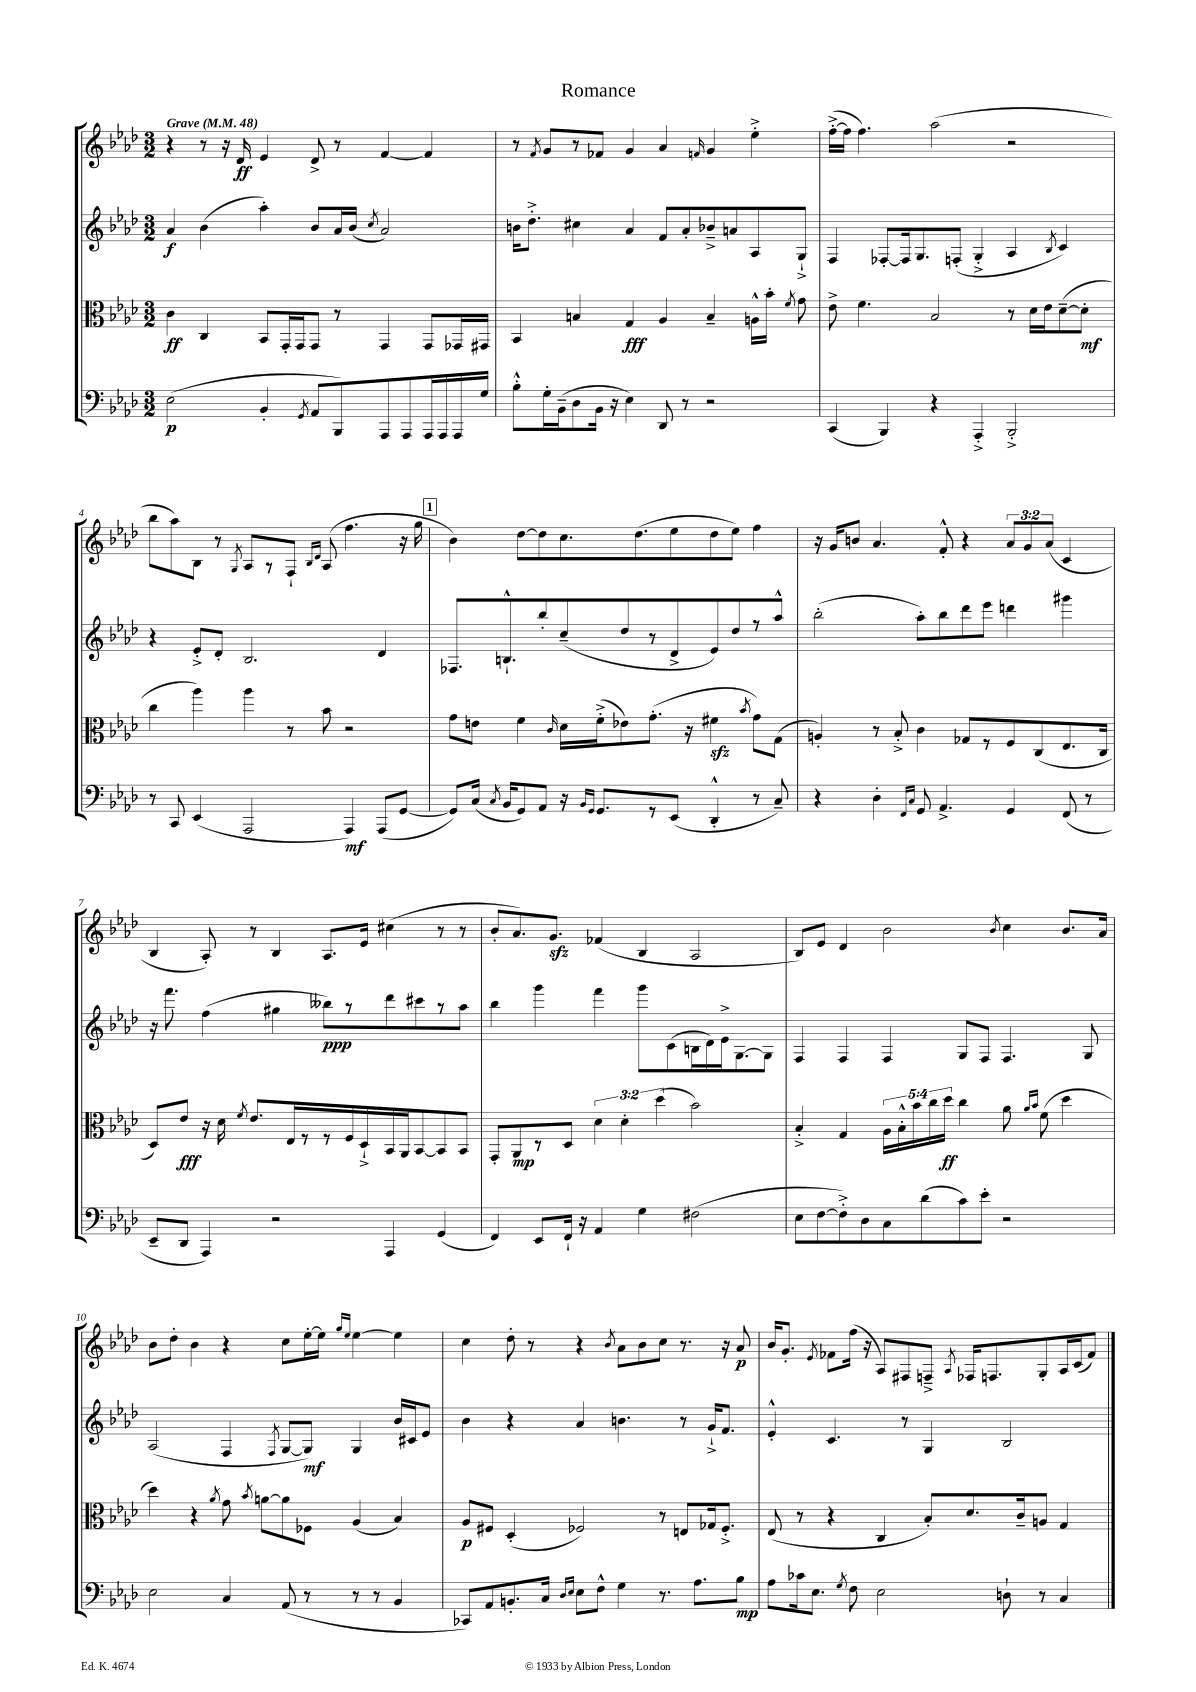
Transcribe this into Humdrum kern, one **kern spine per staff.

**kern	**kern	**kern	**kern
*staff4	*staff3	*staff2	*staff1
*clefF4	*clefC3	*clefG2	*clefG2
*k[b-e-a-d-]	*k[b-e-a-d-]	*k[b-e-a-d-]	*k[b-e-a-d-]
*M3/2	*M3/2	*M3/2	*M3/2
*MM48	*MM48	*MM48	*MM48
(2E-	4c	4a-	4r
.	4C	(4b-	8r
.	.	.	16r
.	.	.	16d-
4BB-'	8BB-	4aa-')	4e-
.	16GG'	.	.
.	16GG	.	.
8qGG	.	.	.
8AA-	8GG	8b-	8d-^
8BBB-)	8r	16a-	8r
.	.	(16b-	.
.	.	8qcc	.
8AAA-	4GG	2a-)	[4f
8AAA-	.	.	.
16AAA-	8GG	.	4f]
16AAA-	.	.	.
16AAA-	16GG-	.	.
16G	16GG#	.	.
=	=	=	=
8B-'^^	4BB-	16b	8r
.	.	8.dd-'^	.
.	.	.	8qf
16G'	.	.	8g
(16BB-~	.	.	.
8D-	4B	4cc#	8r
16BB-	.	.	8f-
16r	.	.	.
4E-)	4G	4a-	4g
8DD-	4A-	8f	4a-
8r	.	8a-'	.
.	.	.	16qqf
2r	4B~	8b-~^	4g
.	.	8a	.
.	16A^^	8A-	4ee-'^
.	16b-'	.	.
.	8qf	.	.
.	8g	8G`^	.
=	=	=	=
(4CC	8e-^	4F	([16ff'^
.	.	.	16ff]
.	4.f	.	4.ff)
4BBB-)	.	[8F-'	.
.	.	16F-]	.
.	.	8.G	.
4r	2B-	.	(2aa-
.	.	(8F'	.
4AAA-'^	.	4G'^	.
2BBB-'^	8r	4A-	2r
.	16d-	.	.
.	16e-	.	.
.	.	8qB-	.
.	([8d-~	4c)	.
.	8d-']	.	.
=	=	=	=
8r	4cc	4r	8bb-
8CC	.	.	8aa-)
(4EE-	4aa-)	8e-'^	8B-
.	.	8d-'	8r
.	.	.	8qG
2AAA-	4aa-	2.B-	8A-
.	.	.	8r
.	8r	.	8F`
.	.	.	16qqB-
.	.	.	16qqd-
.	8b-	.	(8A-
4AAA-)	2r	.	4.ff
(8AAA-	.	4d-	.
[8GG	.	.	16r
.	.	.	16gg
=	=	=	=
8GG])	8g	8.F-	4b-)
(16C	8e	.	.
8qC	.	.	.
16BB-	.	8.B`^^	.
8GG)	4f	.	[8dd-
8AA-	.	8bb-'	8dd-]
.	16qqc	.	.
16r	16d-	(8cc~	8.cc
16qqBB-	.	.	.
16qqGG	.	.	.
8.GG	(16f'^	.	.
.	8e-)	8dd-	.
.	.	.	(8.dd-
8r	(8.g'	8r	.
(8EE-	.	8d-^	8ee-
.	16r	.	.
4DD-'^^	4f#	8e-)	8dd-
.	.	8dd-	8ee-)
.	8qb-	.	.
8r	8g)	8r	4ff
8C~)	(8G	8aa-^^	.
=	=	=	=
4r	4A')	(2bb-'	16r
.	.	.	16g
.	.	.	8b
4D-'	8r	.	4.a-
.	8B-'^	.	.
16qqFF	.	.	.
16qqC	.	.	.
8GG	4c	8aa-')	.
4.AA-^	.	8bb-	8f'^^
.	8G-	8ddd-	4r
.	8r	8eee-	.
4GG	8F	4ddd	12a-
.	.	.	12g
.	(8C	.	.
.	.	.	(12a-
(8FF	8.E-	4ggg#	4c
8r	.	.	.
.	16C	.	.
=	=	=	=
8EE-~	8D-)	16r	4B-
.	.	8.fff	.
8DD-	8e-	.	.
4AAA-)	16r	(4ff	8A-')
.	16d-	.	.
.	8qf	.	.
.	8.e-	.	8r
2r	.	4gg#	4B-
.	16E-	.	.
.	8r	.	.
.	8r	8bb--)	8.A-
.	16F	8r	.
.	16D-`^	.	16e-
4AAA-	16BB-	8ddd-	(4cc#
.	16AA-	.	.
.	[8BB-	8ccc#	.
(4GG	8BB-]	8r	8r
.	8BB-	8aa-	8r
=	=	=	=
4FF)	8GG'	4bb-	8b-'
.	8AA-	.	8.a-)
8EE-	8r	4ggg	.
.	.	.	8.g
16FF`	8D-	.	.
16r	.	.	.
4AA-	6d-	4fff	(4f-
.	6d-'	.	.
4G	.	8ggg	4B-
.	(6dd-	.	.
.	.	(8c	.
(2F#	2b-)	16B	2A-
.	.	16d-)	.
.	.	16e-^	.
.	.	[8.G	.
.	.	8G]	.
=	=	=	=
8E-	4B-'^	4F	8B-)
[8F	.	.	8e-
8F'^])	4G	4F	4d-
8D-	.	.	.
8C	20A-	4F	2b-
.	20B-'^^	.	.
.	20b-	.	.
(8d-	.	.	.
.	20cc	.	.
.	20dd-	.	.
8c)	4cc	8G	.
8e-'	.	8F	.
.	.	.	8qb-
2r	8a-	4.F	4cc
.	16qqa-	.	.
.	16qqb-	.	.
.	(8f	.	.
.	4dd-	.	8.b-
.	.	8G	.
.	.	.	16a-
=	=	=	=
2E-	4dd-)	(2A-	8b-
.	.	.	8dd-'
.	4r	.	4b-
.	8qa-	.	.
4C	8g	4F	4r
.	8qb-	.	.
.	[8a	.	.
.	.	8qF	.
(8AA-	8a]	[8G	8cc
8r	8F-	8G])	[16ee-'
.	.	.	16ee-]
.	.	.	16qqgg
.	.	.	16qqee-
8r	(4A-	4G	[4ee-
8r	.	.	.
4BB-	4B-)	16b-	4ee-]
.	.	16c#	.
.	.	8e-	.
=	=	=	=
8CC-)	8A-	4b-	4cc
8AA-	8F#	.	.
8.BB'	(4D-'	4r	8dd-'
.	.	.	8r
16C	.	.	.
16qqD-	.	.	.
16qqE-	.	.	.
8E-	2F-)	4a-	4r
8F^^	.	.	.
.	.	.	8qb-
4G	.	4.b	8a-
.	.	.	8b-
8.r	8r	.	8cc
.	8E	8r	8.r
8.A-	.	.	.
.	16G-	16g`^	.
.	8.F-'^	8.f	16r
8B-	.	.	8a-
=	=	=	=
8A-	(8E-	4e-'^^	16b-
.	.	.	8.g'
16c-	8r	.	.
8.E-	.	.	.
.	.	.	8qe-
.	4r	4.c	8f-
8qG	.	.	.
8F	.	.	(16ff
.	.	.	16r
2E-	4C	.	8A-)
.	.	8r	8F#
.	8B-')	4G	8F~^
.	.	.	8qA-
.	8.d-	.	16F-
.	.	.	8.F
8D`	.	2B-	.
.	16c~	.	.
8r	8A	.	8G'
4C	4G	.	16A-
.	.	.	(16c
.	.	.	8f-)
==	==	==	==
*-	*-	*-	*-
